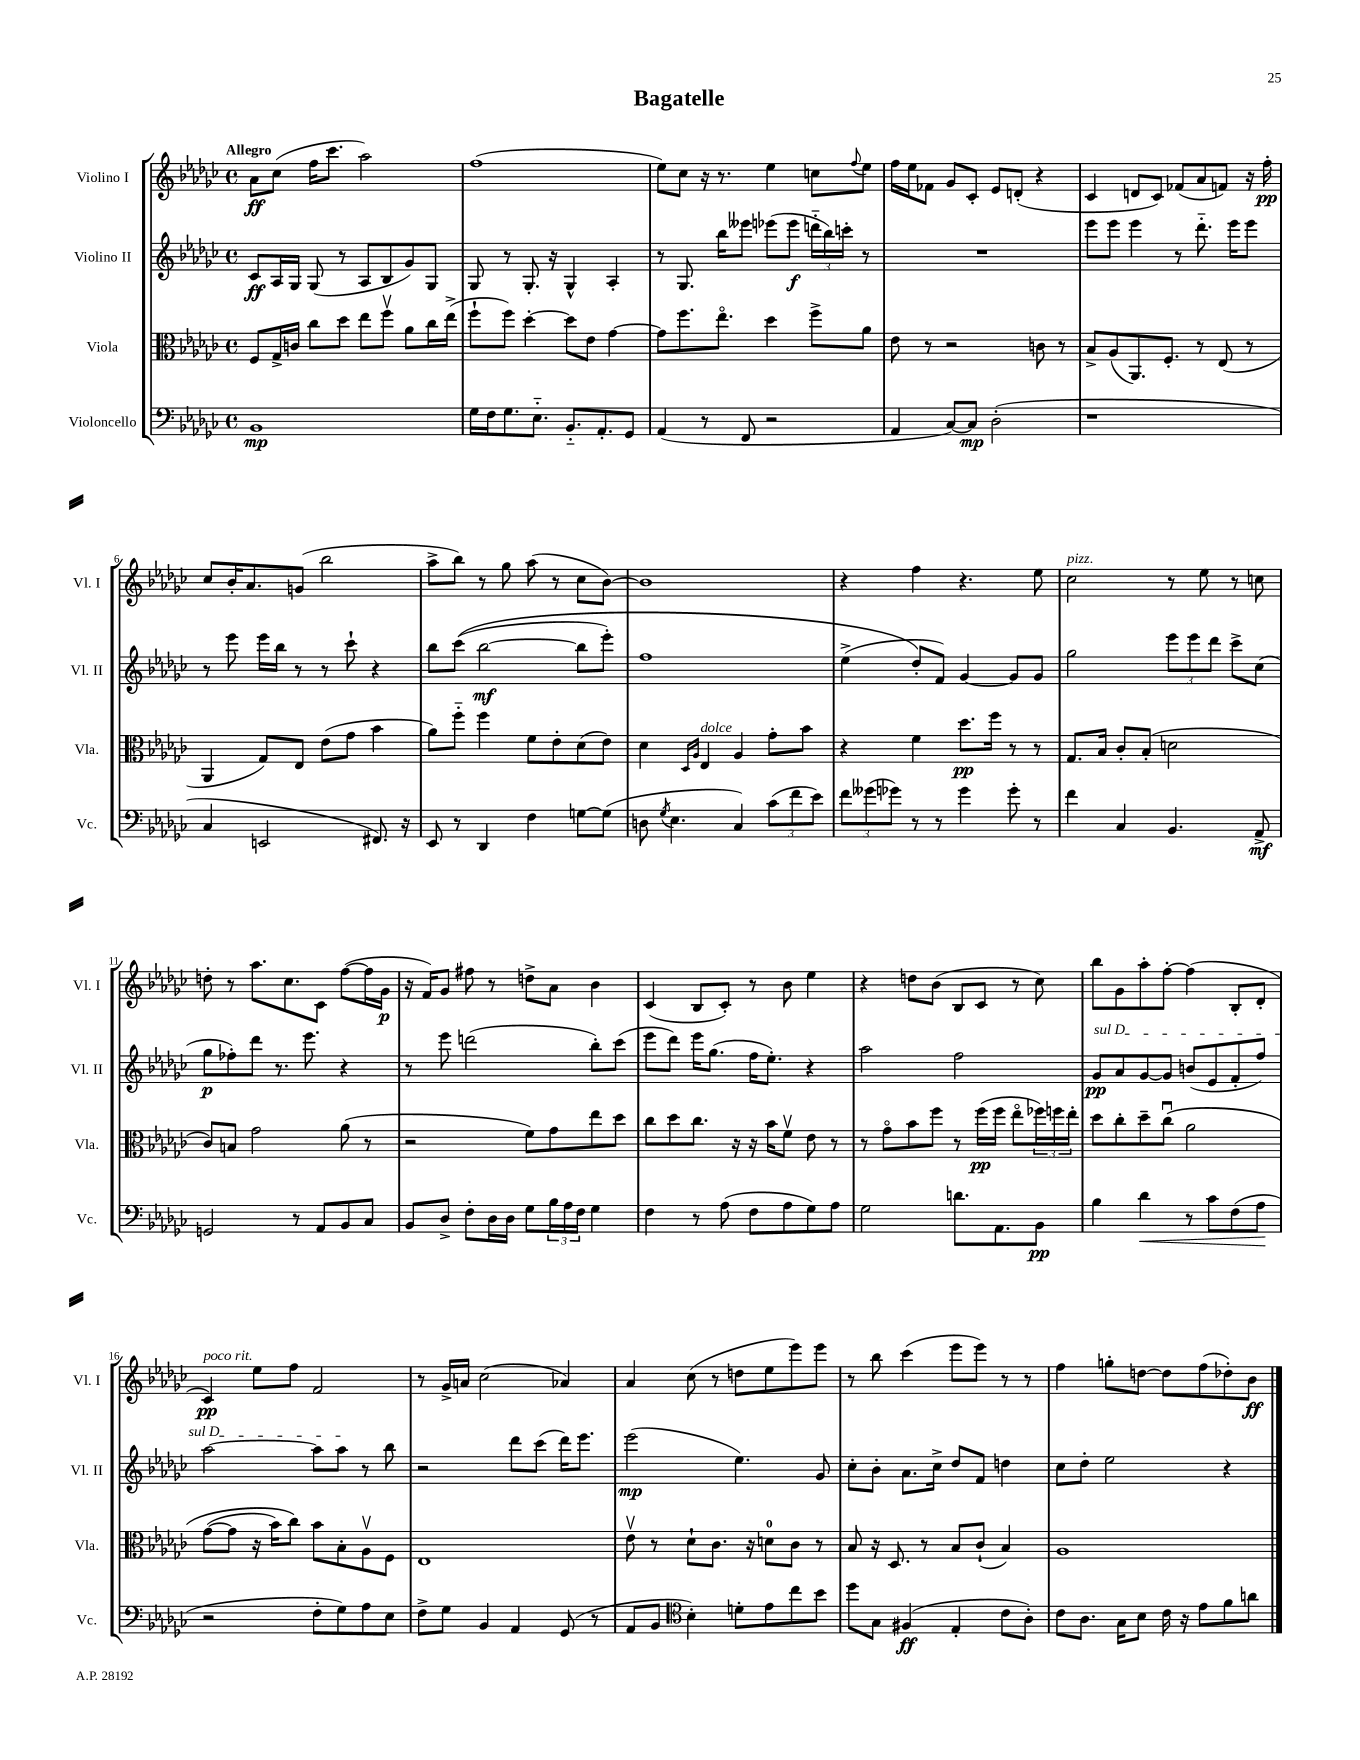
\header { title = "Bagatelle" }
<<
\new StaffGroup <<
\new Staff = "s0" \with { instrumentName = "Violino I" shortInstrumentName = "Vl. I" } {
    \clef treble \key ges \major \defaultTimeSignature \time 4/4 \tempo "Allegro"
    aes'8\ff ces''8( f''16 ces'''8. aes''2) |
    f''1( |
    ees''8) ces''8 r16 r8. ees''4 c''8 \appoggiatura { f''8 } ees''8 |
    f''16 ees''16 fes'8 ges'8 ces'8-. ees'8 d'8-.( r4 |
    ces'4 d'8 ces'8) fes'8( aes'8 f'8) r16 f''16-.\pp |
    ces''8 bes'16-. aes'8. g'8( bes''2 |
    aes''8-> bes''8) r8 ges''8 aes''8( r8 ces''8 bes'8~) |
    bes'1 |
    r4 f''4 r4. ees''8 |
    ces''2^\markup { \italic "pizz." } r8 ees''8 r8 c''8 |
    d''8-. r8 aes''8. ces''8. ces'8 f''8~( f''16 ges'16\p |
    r16 f'16) ges'8 fis''8 r8 d''8-> aes'8 bes'4 |
    ces'4( bes8 ces'8-.) r8 bes'8 ees''4 |
    r4 d''8 bes'8( bes8 ces'8 r8 ces''8) |
    bes''8 ges'8 aes''8-. f''8~-. f''4( bes8-. des'8-. |
    ces'4\pp^\markup { \italic "poco rit." }) ees''8 f''8 f'2 |
    r8 ges'16-> a'16 ces''2( aes'4) |
    aes'4 ces''8( r8 d''8 ees''8 ees'''8) ees'''8 |
    r8 bes''8 ces'''4( ees'''8 ees'''8) r8 r8 |
    f''4 g''8-. d''8~ d''8 f''8( des''8-.) bes'8\ff \bar "|." |
}
\new Staff = "s1" \with { instrumentName = "Violino II" shortInstrumentName = "Vl. II" } {
    \clef treble \key ges \major \defaultTimeSignature \time 4/4
    ces'8\ff aes16 ges16 ges8( r8 aes8 bes8 ges'8) ges8 |
    ges8 r8 ges8.-. r16 ges4-^ aes4-. |
    r8 ges8. bes''16 eeses'''8 ees'''8( ees'''8\f \tuplet 3/2 { d'''16-_ bes''16) c'''16-. } r8 |
    R1 |
    ees'''8 ees'''8 ees'''4 r8 des'''8.-_ ees'''16 ees'''8 |
    r8 ees'''8 ees'''16 bes''16 r8 r8 ces'''8-! r4 |
    bes''8 ces'''8(\( bes''2~\mf bes''8 ees'''8-.) |
    f''1 |
    ees''4->( des''8-.\) f'8) ges'4~ ges'8 ges'8 |
    ges''2 \tuplet 3/2 { ees'''8 ees'''8 des'''8 } ces'''8-> ces''8( |
    ges''8\p fes''8-.) des'''8 r8. ees'''8. r4 |
    r8 ees'''8 d'''2( bes''8-.) ces'''8( |
    ees'''8 des'''8) ees'''16 ges''8.( f''16 ees''8.-.) r4 |
    aes''2 f''2 |
    \once \override TextSpanner.bound-details.left.text = \markup { \italic "sul D" } ges'8\pp\startTextSpan aes'8 ges'8~ ges'8 b'8( ees'8 f'8-. f''8) |
    aes''2~ aes''8 aes''8\stopTextSpan r8 bes''8 |
    r2 des'''8 ces'''8( des'''16) ees'''8. |
    ees'''2\mp( ees''4.) ges'8 |
    ces''8-. bes'8-. aes'8. ces''16-> des''8 f'8 d''4 |
    ces''8 des''8-. ees''2 r4 \bar "|." |
}
\new Staff = "s2" \with { instrumentName = "Viola" shortInstrumentName = "Vla." } {
    \clef alto \key ges \major \defaultTimeSignature \time 4/4
    f8 ges16-> c'16 ces''8 des''8 ees''8 f''8\upbow aes'8 ces''16 ees''16->( |
    f''8-! f''8) des''4~-. des''8 ees'8 ges'4~ |
    ges'8 f''8. ees''8.\flageolet des''4 f''8-> aes'8 |
    ees'8 r8 r2 c'8 r8 |
    bes8-> aes8( aes,8.) f8.-. r8 ees8( r8 |
    aes,4 ges8) ees8 ees'8( ges'8 bes'4 |
    aes'8) f''8-_ f''4 f'8 ees'8-. des'8( ees'8) |
    des'4 \grace { des16 aes16 } ees4^\markup { \italic "dolce" } aes4 ges'8-. bes'8 |
    r4 f'4 des''8.\pp f''16 r8 r8 |
    ges8. bes16 ces'8-. bes8-.( d'2 |
    ces'8) b8 ges'2 aes'8( r8 |
    r2 f'8) ges'8 ees''8 des''8 |
    ces''8 des''8 ces''8. r16 r16 bes'16 f'8\upbow ees'8 r8 |
    r8 ges'8\flageolet bes'8 f''8 r8 f''16\pp( f''16 ees''8\flageolet \tuplet 3/2 { fes''16) f''16 ees''16-. } |
    des''8 ces''8-. des''8-- ces''8\downbow\( aes'2 |
    ges'8~( ges'8 r16 bes'16) ces''8\) bes'8 bes8-. aes8\upbow f8 |
    ees1 |
    ees'8\upbow r8 des'8-! ces'8. r16 d'8-0 ces'8 r8 |
    bes8 r16 des8. r8 bes8 ces'8-!( bes4) |
    aes1 \bar "|." |
}
\new Staff = "s3" \with { instrumentName = "Violoncello" shortInstrumentName = "Vc." } {
    \clef bass \key ges \major \defaultTimeSignature \time 4/4
    bes,1\mp |
    ges16 f16 ges8. ees8.-_ bes,8.-_ aes,8.-. ges,8 |
    aes,4( r8 f,8 r2 |
    aes,4 ces8~) ces8\mp des2-.( |
    r1 |
    ces4 e,2 fis,8.) r16 |
    ees,8 r8 des,4 f4 g8~ g8( |
    d8 \acciaccatura { ges8 } ees4. ces4) \tuplet 3/2 { ces'8( f'8 ees'8) } |
    \tuplet 3/2 { f'8 geses'8( ges'8) } r8 r8 ges'4 ges'8-. r8 |
    f'4 ces4 bes,4. aes,8->\mf |
    g,2 r8 aes,8 bes,8 ces8 |
    bes,8 des8-> f8-. des16 des16 ges8 \tuplet 3/2 { bes16 aes16 f16 } ges4 |
    f4 r8 aes8( f8 aes8 ges8) aes8 |
    ges2 d'8. aes,8. bes,8\pp |
    bes4 des'4\< r8 ces'8 f8( aes8\! |
    r2 f8-. ges8) aes8 ees8 |
    f8-> ges8 bes,4 aes,4 ges,8( r8 |
    aes,8 bes,8 \clef tenor bes4-.) d'8-. ees'8 ces''8 bes'8 |
    des''8 ges8 fis4\ff( ees4-. ces'8 aes8-.) |
    ces'8 aes8. ges16 bes8 ces'16 r16 ees'8 f'8 a'8 \bar "|." |
}
>>
>>
